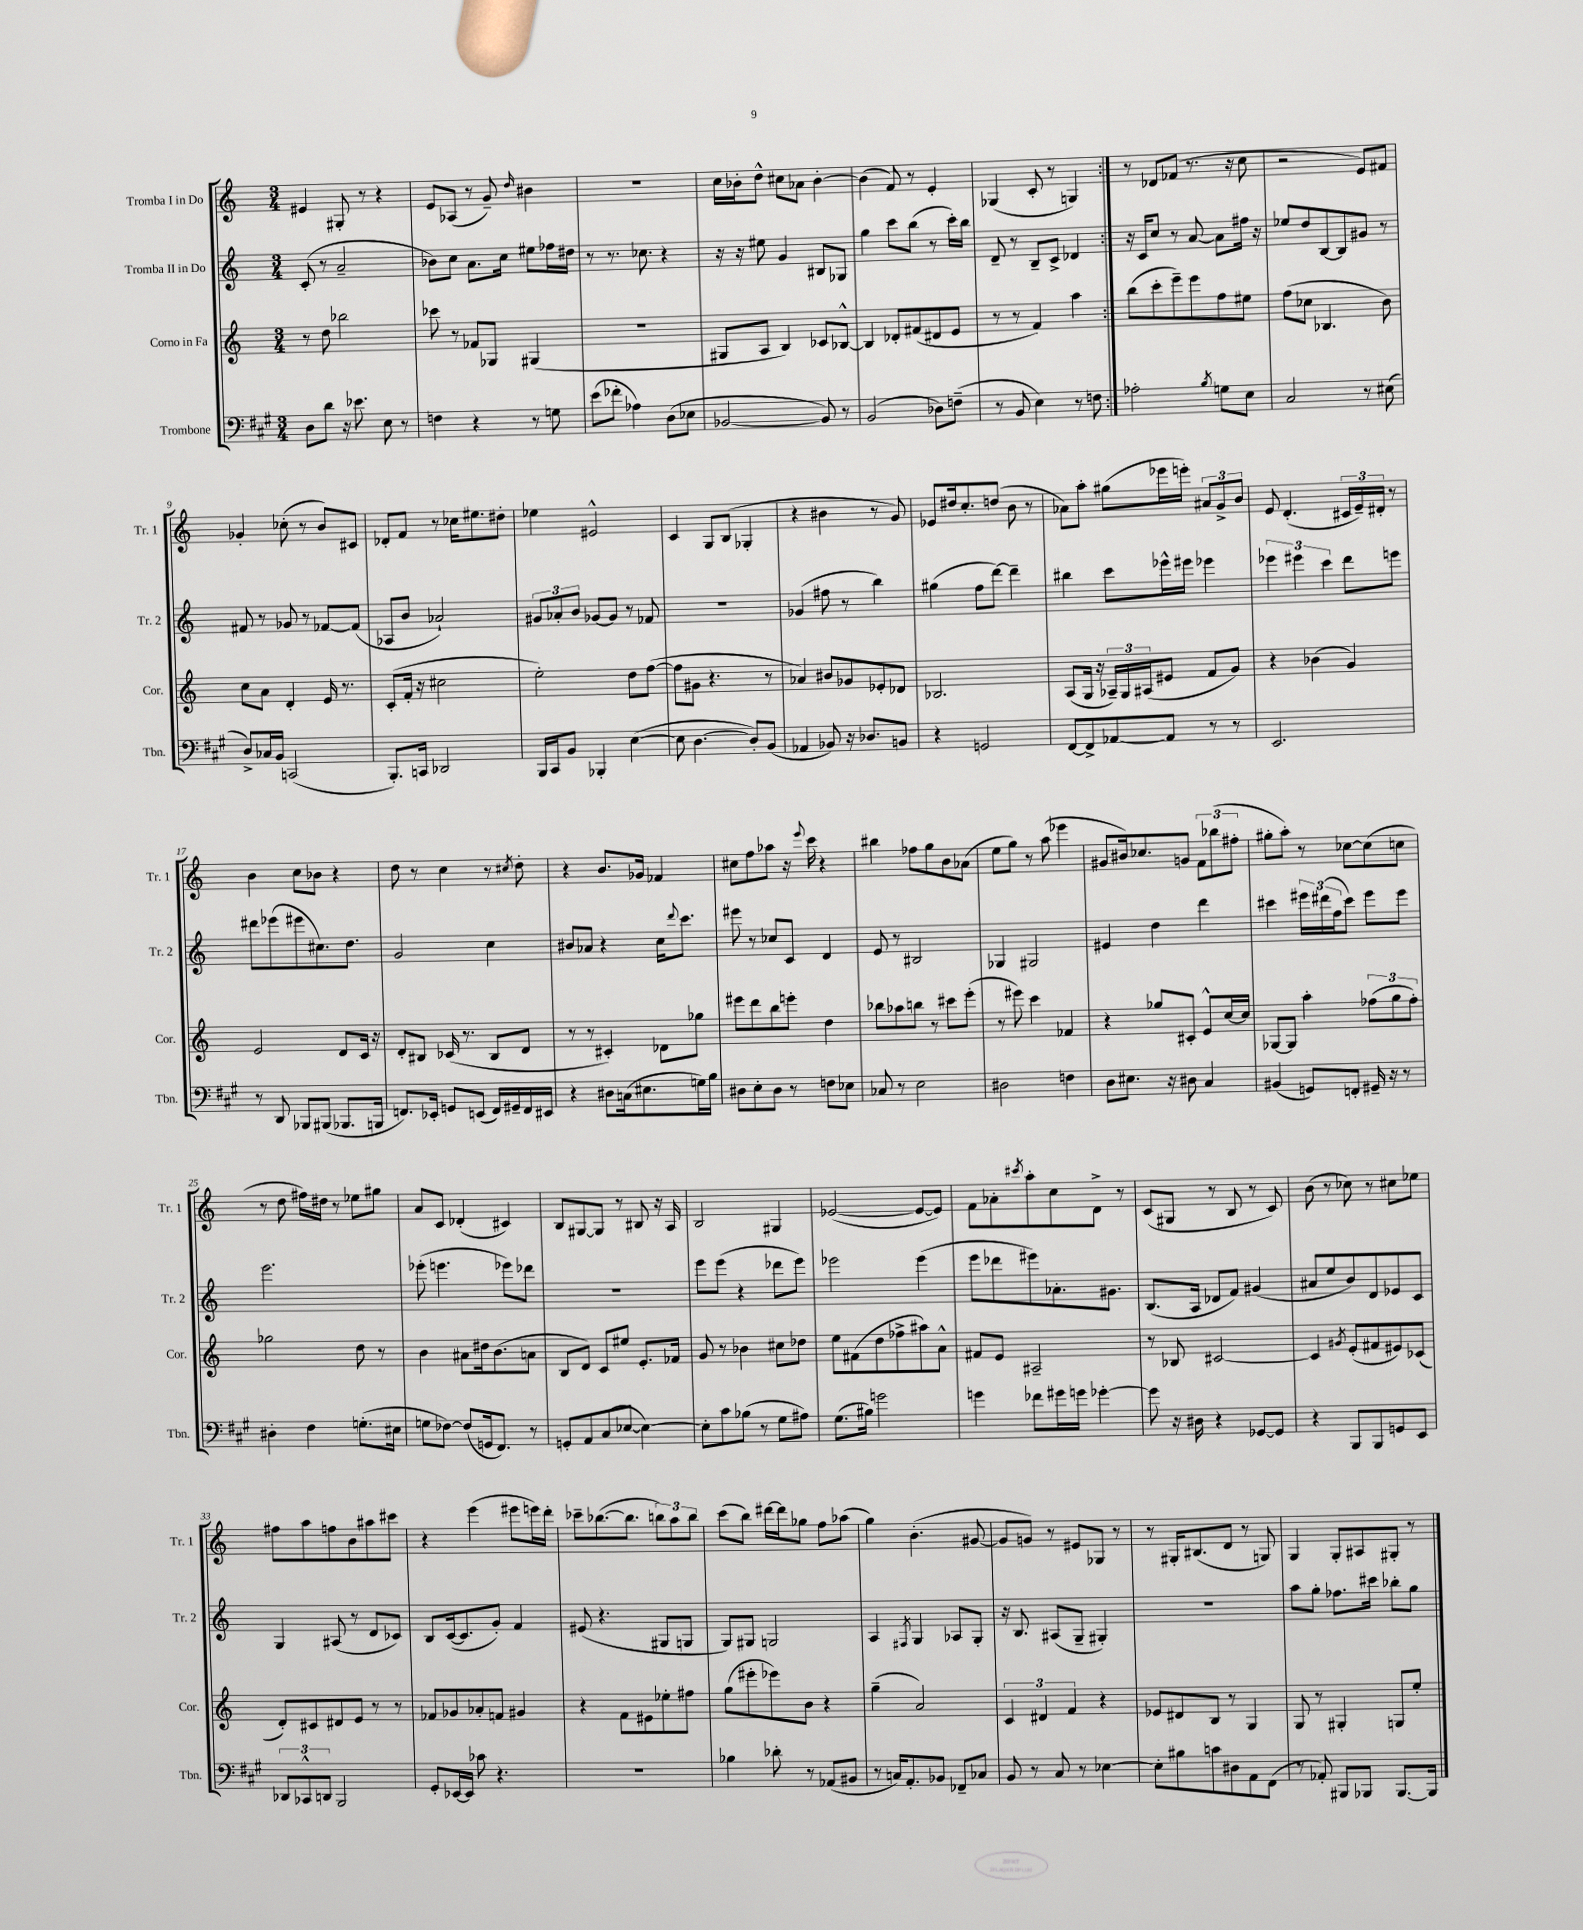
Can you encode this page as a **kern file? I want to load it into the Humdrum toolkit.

**kern	**kern	**kern	**kern
*part4	*part3	*part2	*part1
*staff4	*staff3	*staff2	*staff1
*I"Trombone	*I"Corno in Fa	*I"Tromba II in Do	*I"Tromba I in Do
*I'Tbn.	*I'Cor.	*I'Tr. 2	*I'Tr. 1
*clefF4	*clefG2	*clefG2	*clefG2
*k[f#c#g#]	*k[]	*k[]	*k[]
*M3/4	*M3/4	*M3/4	*M3/4
=1	=1	=1	=1
8D\L	8r	(8c'/	4e#X/
8d\J	8dd\	8r	.
16r	2bb-X\	2a~/	8G#X'/
8.e-X\	.	.	.
.	.	.	8r
8E\	.	.	4r
8r	.	.	.
=2	=2	=2	=2
4Fn\	8ccc-X\	8b-X\L)	8e/L
.	8r	8cc\J	(8A-X/J
4r	8f-X/L	8.a\L	8r
.	8G-X/J	.	8g~/)
.	.	16cc\Jk	.
.	.	.	16qqdd/
8r	(4G#X/	8ee#X\L	4b#X\
8Gn\	.	16ff-X\L	.
.	.	16dd#X\JJ	.
=3	=3	=3	=3
(8e\L	2.r	8r	2.r
8f-X'\J	.	8.r	.
4A-X\)	.	.	.
.	.	8.cc-X\	.
(8D\L	.	4r	.
8E-X\J	.	.	.
=4	=4	=4	=4
[2BB-X/	8G#X/L	16r	16cc\LL
.	.	16r	16b-X'\J
.	8A/J	8ee#X\	8dd^^\J
.	4B/)	4g/	8cc#X\L
.	.	.	8a-X\J
8BB-/])	8c-X/L	8B#X/L	[4b-'\
8r	[8B-X^^/J	8G-X/J	.
=5	=5	=5	=5
(2BB/	4B-/]	4gg\	(4b-\]
.	8d-X'/L	8ccc\L	8f/)
.	(8f#X/	(8bb\J	8r
8D-X\L)	8d#X/	8r	4e'/
(8Fn~\J	8e/J	16ccc'\LL)	.
.	.	16bb\JJ	.
=6	=6	=6	=6
8r	8r	8d~/	(4G-X/
8BB/	8r	8r	.
4E\)	4f/)	8B~/L	8c'/
.	.	8c^/J	8r
8r	4aa\	4d-X/	4Gn/)
8Fn\	.	.	.
=7:|!	=7:|!	=7:|!	=7:|!
2A-X'\	(8bb\L	16r	8r
.	.	16c/KL	.
.	8ccc'\	8cc/J	8d-X/L
.	8eee~\)	8r	(8f-X/J
.	8eee\	[8a/	8.r
8qB/	.	.	.
8Gn\L	8ff\	8a\L]	.
.	.	.	16r
8E\J	8ee#X\J	16ff#X\Jk	8cc\
.	.	16r	.
=8	=8	=8	=8
2C#/	(8ff\L	8ee-X/L	2r
.	8cc-X\J	8dd/	.
.	4.B-X/	[8B/	.
.	.	8B/]	.
8r	.	8g#X/J	8e/L)
(8E#X\	8b\)	8r	8f#X/J
!!LO:LB:g=z
=9	=9	=9	=9
8D^/L)	8cc\L	8f#X/	4g-X'/
16C-X/L	8a\J	8r	.
16BB/JJ	.	.	.
(2CCn/	4d'/	8g-X/	(8cc-X'\
.	.	8r	8r
.	16e/	[8f-X/L	8b/L)
.	8.r	.	.
.	.	(8f-/J]	8c#X/J
=10	=10	=10	=10
8.BBB'/L)	(8c'/L	8A-X/L	8d-X'/L
.	16f'/Jk	8b/J	8f/J
16CCn/Jk	16r	.	.
2DD-X/	2cc#X\	2a-X`/)	8r
.	.	.	16cc-X\KL
.	.	.	8.ee#X\
.	.	.	8dd#X'\J
=11	=11	=11	=11
16BBB/LL	2ee'\)	12g#X/L	4ee-X\
16CC#/J	.	.	.
.	.	12a-X'/	.
8BB/J	.	.	.
.	.	12b/J	.
4BBB-X'/	.	[8g-X/L	2e#X^^/
.	.	8g-/J]	.
([4E\	8dd\L	8r	.
.	([8ff\J	8f-X/	.
=12	=12	=12	=12
8E\]	8ff\L]	2.r	4c/
[4.D\	8g#X\J	.	.
.	4.r	.	8G/L
.	.	.	(8B/J
8D'/L])	.	.	4G-X'/
(8BB/J	8r	.	.
=13	=13	=13	=13
4AA-X/	4a-X/)	(4g-X/	4r
8BB-X/)	8b#X/L	8ff#X\	4b#X\
16r	8g-X/	8r	.
8.D-X/L	.	.	.
.	8e-X'/	4bb\)	8r
8BBn/J	8d-X/J	.	8g/)
=14	=14	=14	=14
4r	2.B-X/	(4gg#X\	8e-X/L
.	.	.	16dd#X/k
.	.	.	8.cc'/
2GGn/	.	8ff\L	.
.	.	[8ddd\J)	(8ddn/J
.	.	4ddd~\]	8b\
.	.	.	8r
=15	=15	=15	=15
[8FF#/L	(8A/L	4bb#X\	8a-X\L)
8FF#^/]	16G/Jk	.	8aa'\J
.	16r	.	.
[8AA-X/	24A-X~/LL)	8ccc\L	(8gg#X\L
.	24G/	.	.
.	(24A#X/J	.	.
8AA-/J]	8e#X/J	16eee-X^^\L	16eee-X\L
.	.	16eee#X\JJ	16eeen'\JJ)
8r	8f/L	4eee-X\	12a#X/L
.	.	.	12g^/
8r	8g/J)	.	.
.	.	.	12b/J
=16	=16	=16	=16
2.EE/	4r	6eee-X\	8e/
.	.	.	(4.d'/
.	.	6eee#X\	.
.	(4b-X\	.	.
.	.	6ccc\	.
.	4g/)	8ddd\L	24c#X/LL
.	.	.	24e~/)
.	.	.	24d#X'/JJ
.	.	8eeen\J	8r
!!LO:LB:g=z
=17	=17	=17	=17
8r	2e/	8ddd#X\L	4b\
8DD/	.	(8eee-X\	.
8BBB-X/L	.	8eee#X\	8cc\L
(8BBB#X/J	.	8.cc#X\)	8b-X\J
8.BBB-X/L	8d/L	.	4r
.	.	8.dd\J	.
.	16c/Jk	.	.
16BBBn/Jk	16r	.	.
=18	=18	=18	=18
8.FFn/L)	8d'/L	2g/	8dd\
.	8B#X/J	.	8r
16EE-X'/Jk	.	.	.
8GGn/L	(16c-X/	.	4cc\
.	8.r	.	.
(8EEn/J	.	.	.
16FF/LL)	8B#/L	4cc\	8r
16GG#X~/	.	.	.
.	.	.	8qcc#X/
16FF/	8d/J	.	8dd'\
16EE#X/JJ	.	.	.
=19	=19	=19	=19
4r	8r	8b#X/L	4r
.	8r	8a-X/J	.
8D#X\L	4c#X'/)	4r	8.b/L
(16Cn\k	.	.	.
8.E#X\	.	.	16g-X/Jk
.	8d-X\L	16cc\KL	4f-X/
.	.	8qqddd/	.
.	.	8.ccc\J	.
16Gn\L)	8gg-X\J	.	.
16B\JJ	.	.	.
=20	=20	=20	=20
8D#X\L	8eee#X\L	8eee#X\	8cc#X\L
8E'\	8ddd\	8r	8ff\
8D#\J	8bb\	8cc-X/L	8aa-X\J
8r	8eeen'\J	8c/J	16r
.	.	.	8qqeee/
.	.	.	16ccc\
8Fn\L	4dd\	4d/	4r
8E-X\J	.	.	.
=21	=21	=21	=21
8C-X/	8bb-X\L	8e/	4bb#X\
8r	8aa-X\	8r	.
2E\	8bbn\J	2B#X/	8ff-X\L
.	8r	.	8gg\
.	8ccc#X\L	.	8b\
.	(8eee'\J	.	(8a-X\J
=22	=22	=22	=22
2D#X\	8r	4G-X/	8ee\L
.	8eee#X\)	.	8gg\J)
.	4ccc\	2G#X/	8r
.	.	.	(8aa\
4Fn\	4f-X/	.	4eee-X\
=23	=23	=23	=23
8D\L	4r	4e#X/	8g#X/L
8.E#X\J	.	.	16b#X/k)
.	.	.	8.cc-X/
.	8gg-X/L	4dd\	.
16r	.	.	.
8D#X\	8c#X'/J	.	8gn/J
4C#/	8e^^/L	4ddd\	12f\L
.	.	.	(12bb-X\
.	[16cc/L	.	.
.	.	.	12ff#X'\J
.	16cc/JJ]	.	.
=24	=24	=24	=24
(4BB#X/	[8G-X/L	4ccc#X\	8gg#X'\L
.	8G-/J]	.	8aa'\J)
8GGn/L)	4aa'\	24eee#X\LL	8r
.	.	(24ddd#X\	.
.	.	24ff\J	.
8FFn'/J	.	8ccc#\J)	[8cc-X\L
16GG#X~/	(12ff-X\L	8eee#\L	(8cc-\]
16r	.	.	.
.	12gg\	.	.
8r	.	8eee#\J	8ccn\J
.	12ff-'\J)	.	.
!!LO:LB:g=z
=25	=25	=25	=25
4D#X'\	2gg-X\	2.eee\	8r
.	.	.	8dd\
4F#\	.	.	16ff#X\LL)
.	.	.	16dd#X\JJ
.	.	.	8r
(8.Gn'\L	8dd\	.	8ee-X\L
.	8r	.	8gg#X\J
16E#X\Jk	.	.	.
=26	=26	=26	=26
8Gn\L	4b\	(8eee-X'\	8a/L
[8F-X\J)	.	4.eeen\	8c/J
(8F-/L]	8a#X\L	.	(4d-X'/
16GGn/k	16dd#X\k	.	.
8.FF#/J)	(8.b\	.	.
.	.	8eee-X\L)	4c#X/)
8r	8an\J	8ddd-X\J	.
=27	=27	=27	=27
8GGn'/L	8B/L	2.r	8B/L
8AA/	8d/J)	.	[8G#X/
(8C#/	8c/L	.	8G#/J]
[8E-X/J	8ee#X/J	.	8r
4E-\_)	8.e'/L	.	8B#X/
.	.	.	16r
.	16f-X/Jk	.	16A/
=28	=28	=28	=28
8E-'\L]	8g/	8eee\L	2B/
8c#\	8r	(8eee\J	.
(8B-X\J	4b-X\	4r	.
8r	.	.	.
8G#\L	8cc#X\L	8ddd-X\L	4G#X/
8A#X\J)	8dd-X\J	8eee\J)	.
=29	=29	=29	=29
(8.G#\L	8ee\L	2eee-X\	([2e-X/
.	(8f#X\	.	.
16B#X\Jk)	.	.	.
2gn\	8dd\	.	.
.	8ff-X^\	.	.
.	8aa#X\)	(4eee-\	8e-/L_
.	8a^^\J	.	8e-/J])
=30	=30	=30	=30
4gn\	8f#X/L	8eee\L	8f\L
.	8e/J	8ddd-X\	8a-X'\
.	.	.	8qccc#X/
8f-X\L	2A#X~/	8eee#X\)	8aa'\
16g#X\L	.	8.a-X'\	8cc\
16gn\JJ	.	.	.
[4g-X'\	.	.	8d^\J
.	.	8.g#X\J	.
.	.	.	8r
=31	=31	=31	=31
8g-\]	8r	(8.B/L	(8c/L
16r	8B-X/	.	8G#X/J
16D#X\	.	16A/Jk	.
4r	[2c#X/	8d-X/L	8r
.	.	8f/J)	8B/
[8GG-X/L	.	(4g#X/	8r
8GG-/J]	.	.	8c/)
=32	=32	=32	=32
4r	4c#/]	8a#X/L	(8b\
.	.	8ee/	8r
.	8qg#X/	.	.
8BBB/L	(8e'/L	8b/)	8cc-X\)
8BBB/	8f#X/	8d/	8r
8GGn/	8e#X/)	8e-X/	8cc#X\L
8EE/J	(8c-X/J	8c/J	8ee-X\J
!!LO:LB:g=z
=33	=33	=33	=33
12DD-X/L	8d'/L)	4G/	8ff#X\L
12CC-X^^/	.	.	.
.	8c#X/	.	8aa\
12DDn/J	.	.	.
2BBB/	8d#X/	(8A#X/	8ffn\
.	8e/J	8r	8b\
.	8r	8d/L	8aa#X\
.	8r	8c-X/J)	8ccc#X\J
=34	=34	=34	=34
8GG#'/L	8f-X/L	8B/L	4r
[16EE-X/L	8g-X/	([16c/k	.
16EE-/JJ]	.	8.c/]	.
8c-X\	8a-X'/	.	(4eee\
4.r	8fn/J	8g'/J)	.
.	4g#X/	4f/	8eee#X\L
.	.	.	16eeen\L)
.	.	.	16ddd'\JJ
=35	=35	=35	=35
2.r	4r	(8e#X/	8ccc-X~\L
.	.	4.r	([8.bb-X\
.	8f\L	.	.
.	.	.	8.bb-\J]
.	8e#X\	.	.
.	8ee-X'\	8G#X/L	12bbn\L)
.	.	.	12aa\
.	8ff#X\J	8Gn/J	.
.	.	.	12bb\J
=36	=36	=36	=36
4B-X\	(8gg\L	8G/L)	(8ccc\L
.	8eee#X'\	8G#X/J	8bb\J)
8d-X'\	8eee-X\)	2Gn/	[16ddd#X\LL
.	.	.	16ddd#\J]
8r	8b\J	.	8gg-X\J
(8AA-X/L	4r	.	8ff\L
8BB#X/J	.	.	(8aa-X\J
=37	=37	=37	=37
8r	(4gg~\	4A/	4gg\)
16Cn/KL)	.	.	.
8.AA'/	.	.	.
.	.	8qF#X/	.
.	2a/)	4G/	(4.b'\
8BB-X/J	.	.	.
8FF-X~/L	.	8A-X/L	.
8C-X/J	.	8G'/J	[8g#X/
=38	=38	=38	=38
8BB/	6c/	16r	8g#/L]
.	.	8.B/	.
8r	.	.	8gn/J)
.	6d#X/	.	.
8C#/	.	(8A#X/L	8r
.	6f/	.	.
8r	.	8G~/J	8e#X/L
[4E-X\	4r	4G#X'/)	8G-X/J
.	.	.	8r
=39	=39	=39	=39
8E-'\L]	8e-X/L	2.r	8r
8B#X\	8d#X/	.	16G#X'/KL
.	.	.	(8.B#X/
8cn\	8B/J	.	.
8D#X\	8r	.	8d/J
8AA\	4G/	.	8r
(8FF#\J	.	.	8Gn/)
=40	=40	=40	=40
8r	8G/	8aa\L	4G/
8AA-X'/)	8r	8gg'\J	.
8BBB#X/L	4G#X'/	8.ff-X\L	8G'/L
8BBB-X/J	.	.	8A#X/
.	.	16ccc#X\Jk	.
[8.BBB-/L	8Gn/L	8bb-X'\L	8G#X'/J
.	8ee'/J	8gg\J	8r
16BBB-/Jk]	.	.	.
==	==	==	==
*-	*-	*-	*-
